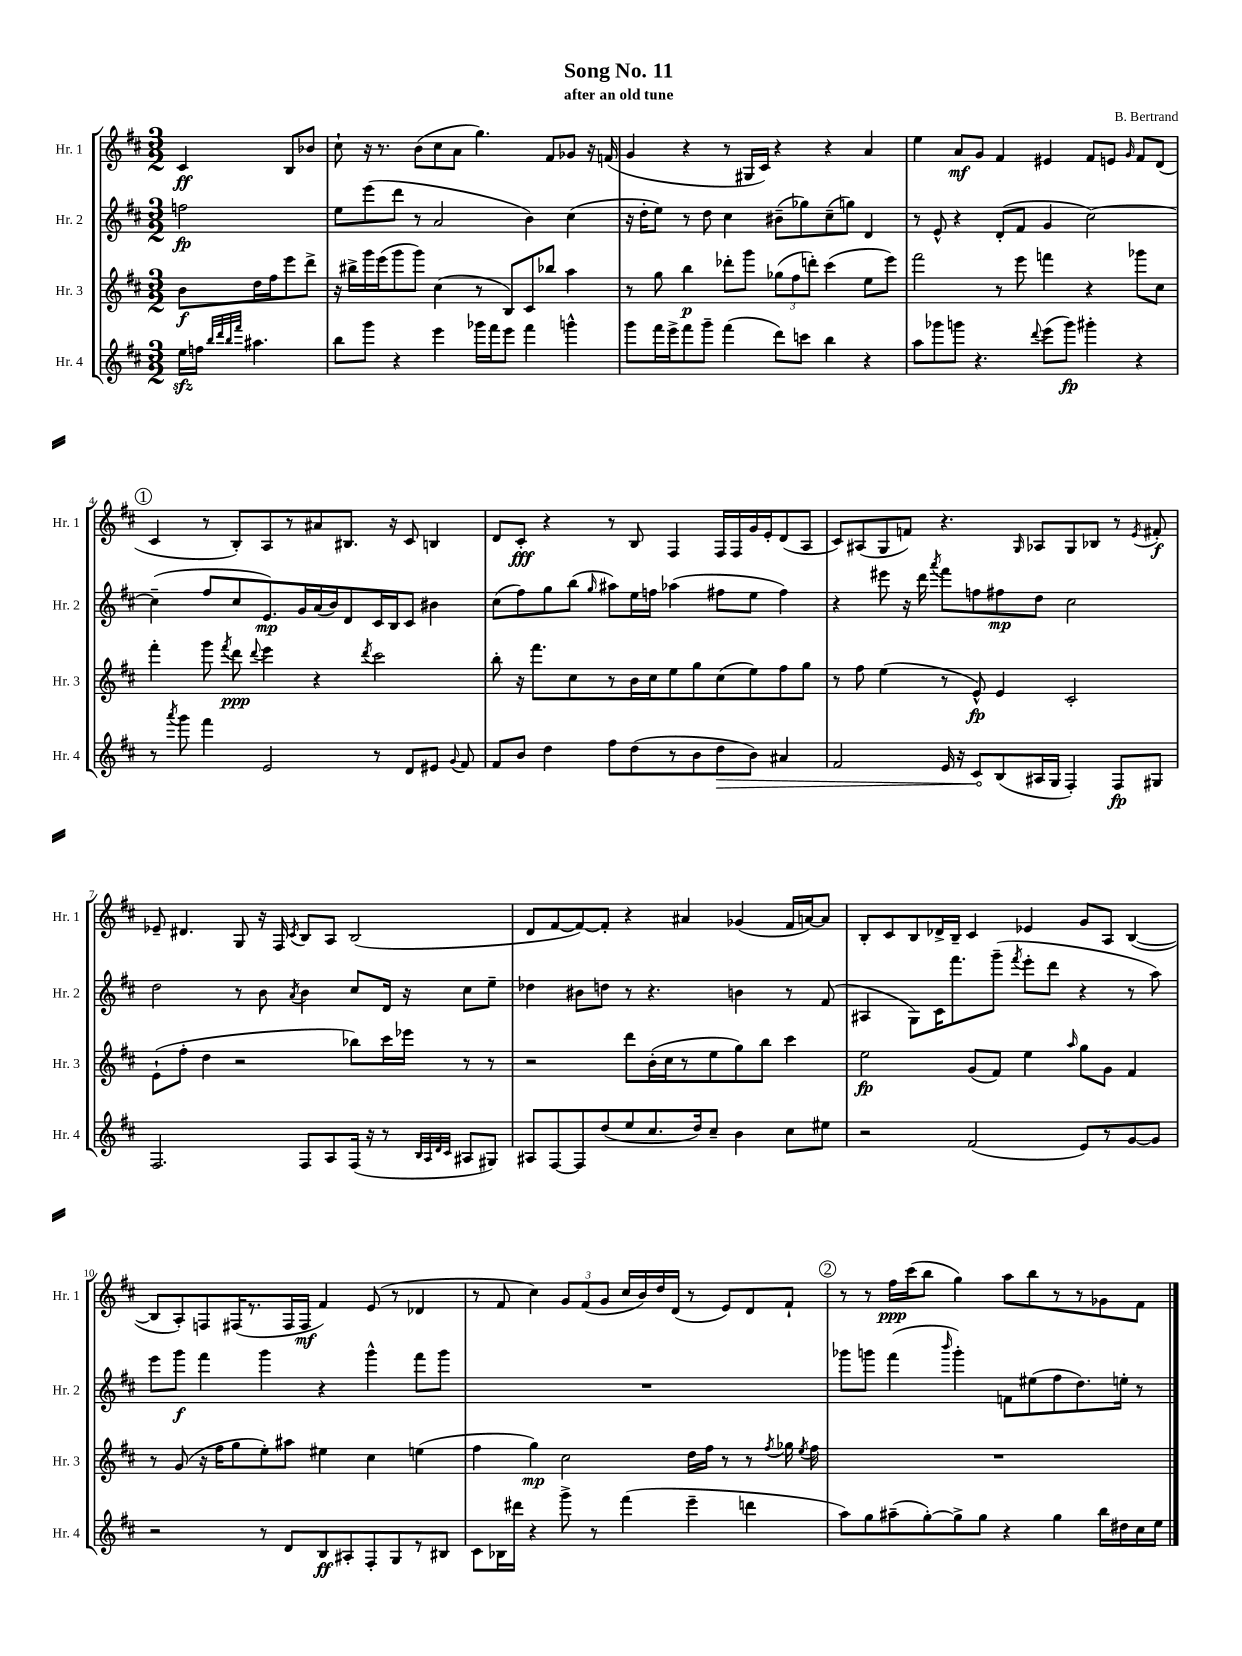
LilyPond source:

\header { title = "Song No. 11" composer = "B. Bertrand" subtitle = "after an old tune" }
<<
\new StaffGroup <<
\new Staff = "s0" \with { instrumentName = "Hr. 1" shortInstrumentName = "Hr. 1" } {
    \clef treble \key d \major \numericTimeSignature \time 3/2 \partial 2
    \autoBeamOff cis'4\ff b8[ bes'8] |
    cis''8-! r16 r8. b'8[( cis''8 a'8] g''4.) fis'8[ ges'8] r16 f'16( |
    g'4 r4 r8 gis16[ cis'16]) r4 r4 a'4 |
    e''4 a'8[\mf g'8] fis'4 eis'4 fis'8[ e'8] \grace { g'16 } fis'8[ d'8]( |
    \mark \markup { \circle "1" } cis'4 r8 b8[-.) a8 r8 ais'8 bis8.] r16 cis'8 b4 |
    d'8[ cis'8]-.\fff r4 r8 b8 fis4 fis16[ fis16 g'16 e'16-. d'8( a8] |
    cis'8[) ais8( g8 f'8]) r4. \grace { g16 } aes8[ g8 bes8] r8 \acciaccatura { e'8 } fis'8-.\f |
    ees'8-- dis'4. g8 r16 fis16 \acciaccatura { cis'8 } b8[ a8] b2( |
    d'8[ fis'8~ fis'8~) fis'8]-. r4 ais'4 ges'4( fis'16[ a'16~) a'8] |
    b8[-. cis'8 b8 des'16-> b16]-- cis'4 ees'4 g'8[ a8] b4~( |
    b8[ a8-.) f8 fis16( r8. fis16 fis16]\mf fis'4) e'8( r8 des'4 |
    r8 fis'8 cis''4) \tuplet 3/2 { g'8[ fis'8( g'8] } cis''16[ b'16) d''16 d'16]( r8 e'8[) d'8 fis'8]-! |
    \mark \markup { \circle "2" } r8 r8 fis''16[\ppp cis'''16( b''8] g''4) a''8[ b''8 r8 r8 ges'8 fis'8] \bar "|." |
}
\new Staff = "s1" \with { instrumentName = "Hr. 2" shortInstrumentName = "Hr. 2" } {
    \clef treble \key d \major \numericTimeSignature \time 3/2 \partial 2
    \autoBeamOff f''2\fp |
    e''8[ e'''8( d'''8] r8 a'2 b'4) cis''4( |
    r16 d''16[-. e''8]) r8 d''8 cis''4 bis'8[--( ges''8) cis''8--( g''8]) d'4 |
    r8 e'8-^ r4 d'8[-.( fis'8] g'4 cis''2~) |
    \mark \markup { \circle "1" } cis''4--( fis''8[ cis''8 e'8.\mp) g'16 a'16( b'16) d'8 cis'16 b16 cis'8] bis'4 |
    cis''8[( fis''8) g''8 b''8]( \grace { g''16 } ais''8[) e''16 f''16] aes''4( fis''8[ e''8] fis''4) |
    r4 eis'''8 r16 d'''16 \acciaccatura { a'''8 } fis'''8[ f''8 fis''8\mp d''8] cis''2 |
    d''2 r8 b'8 \acciaccatura { a'8 } b'4 cis''8[ d'16] r16 cis''8[ e''8]-- |
    des''4 bis'8[ d''8] r8 r4. b'4 r8 fis'8( |
    ais4 g8[) cis'16 fis'''8. g'''8]--( \acciaccatura { fis'''8 } e'''8[-. d'''8] r4 r8 a''8) |
    e'''8[ g'''8]\f fis'''4 g'''4 r4 g'''4-^ fis'''8[ g'''8] |
    R1. |
    \mark \markup { \circle "2" } ges'''8[ g'''8] fis'''4( \grace { b'''16 } g'''4-.) f'8[ eis''8( fis''8 d''8.) e''16]-. r8 \bar "|." |
}
\new Staff = "s2" \with { instrumentName = "Hr. 3" shortInstrumentName = "Hr. 3" } {
    \clef treble \key d \major \numericTimeSignature \time 3/2 \partial 2
    \autoBeamOff b'8[\f d''16 fis''16 e'''8 d'''8]-> |
    r16 bis''16[-> g'''16 e'''16( g'''8 g'''8]) cis''4( r8 b8[) cis'8 bes''8] a''4 |
    r8 g''8 b''4\p des'''8[-. g'''8] \tuplet 3/2 { ges''8[( fis''8 d'''8]-.) } cis'''4( e''8[ e'''8]) |
    fis'''2 r8 e'''8 f'''4 r4 ges'''8[ cis''8] |
    \mark \markup { \circle "1" } fis'''4-. g'''8 \acciaccatura { fis'''8 } d'''8\ppp \appoggiatura { d'''8 } e'''4 r4 \acciaccatura { d'''8 } cis'''2 |
    b''8-. r16 fis'''8.[ cis''8 r8 b'16 cis''16 e''8 g''8 cis''8( e''8) fis''8 g''8] |
    r8 fis''8 e''4( r8 e'8-^\fp) e'4 cis'2-. |
    e'8[-!( fis''8]-. d''4 r2 bes''8[) cis'''16 ees'''16] r8 r8 |
    r2 d'''8[ b'16-.( cis''16 r8 e''8 g''8) b''8] cis'''4 |
    e''2\fp g'8[( fis'8]) e''4 \grace { a''16 } g''8[ g'8] fis'4 |
    r8 g'8( r16 fis''16[ g''8 e''8-.) ais''8] eis''4 cis''4 e''4( |
    fis''4 g''4\mp) cis''2 d''16[ fis''16] r8 r8 \acciaccatura { fis''8 } ges''16 \acciaccatura { e''8 } fis''16 |
    \mark \markup { \circle "2" } R1. \bar "|." |
}
\new Staff = "s3" \with { instrumentName = "Hr. 4" shortInstrumentName = "Hr. 4" } {
    \clef treble \key d \major \numericTimeSignature \time 3/2 \partial 2
    \autoBeamOff e''16[\sfz f''16] \grace { b''32[ d'''32 b''32 fis'''32] } ais''4. |
    b''8[ g'''8] r4 e'''4 ges'''16[ fis'''16 e'''8] fis'''4 g'''4-^ |
    g'''8[ fis'''16 e'''16-> fis'''8 g'''8]-- fis'''4( d'''8[) c'''8] b''4 r4 |
    a''8[ ges'''8 g'''8] r4. \appoggiatura { d'''8 } e'''8[( g'''8]\fp) gis'''4-. r4 |
    \mark \markup { \circle "1" } r8 \acciaccatura { a'''8 } g'''8 fis'''4 e'2 r8 d'8[ eis'8] \appoggiatura { g'8 } fis'8 |
    fis'8[ b'8] d''4 fis''8[ d''8( r8 b'8 \once \override Hairpin.circled-tip = ##t d''8\> b'8]) ais'4 |
    fis'2 e'16 r16 cis'8[\! b8( ais16 g16] fis4-.) fis8[\fp gis8] |
    fis2. fis8[ a8 fis16]( r16 r8 \grace { b32[ a32 d'32 cis'32] } ais8[ gis8]) |
    ais8[ fis8~ fis8 d''8( e''8 cis''8. d''16) cis''8]-- b'4 cis''8[ eis''8] |
    r2 fis'2( e'8[) r8 g'8~ g'8] |
    r2 r8 d'8[ b8\ff ais8-. fis8-. g8 r8 bis8] |
    cis'8[ bes16 dis'''16] r4 g'''8-> r8 fis'''4( e'''4-- d'''4 |
    \mark \markup { \circle "2" } a''8[) g''8 ais''8--( g''8~-.) g''8-> g''8] r4 g''4 b''16[ dis''16 cis''16 e''16] \bar "|." |
}
>>
>>
